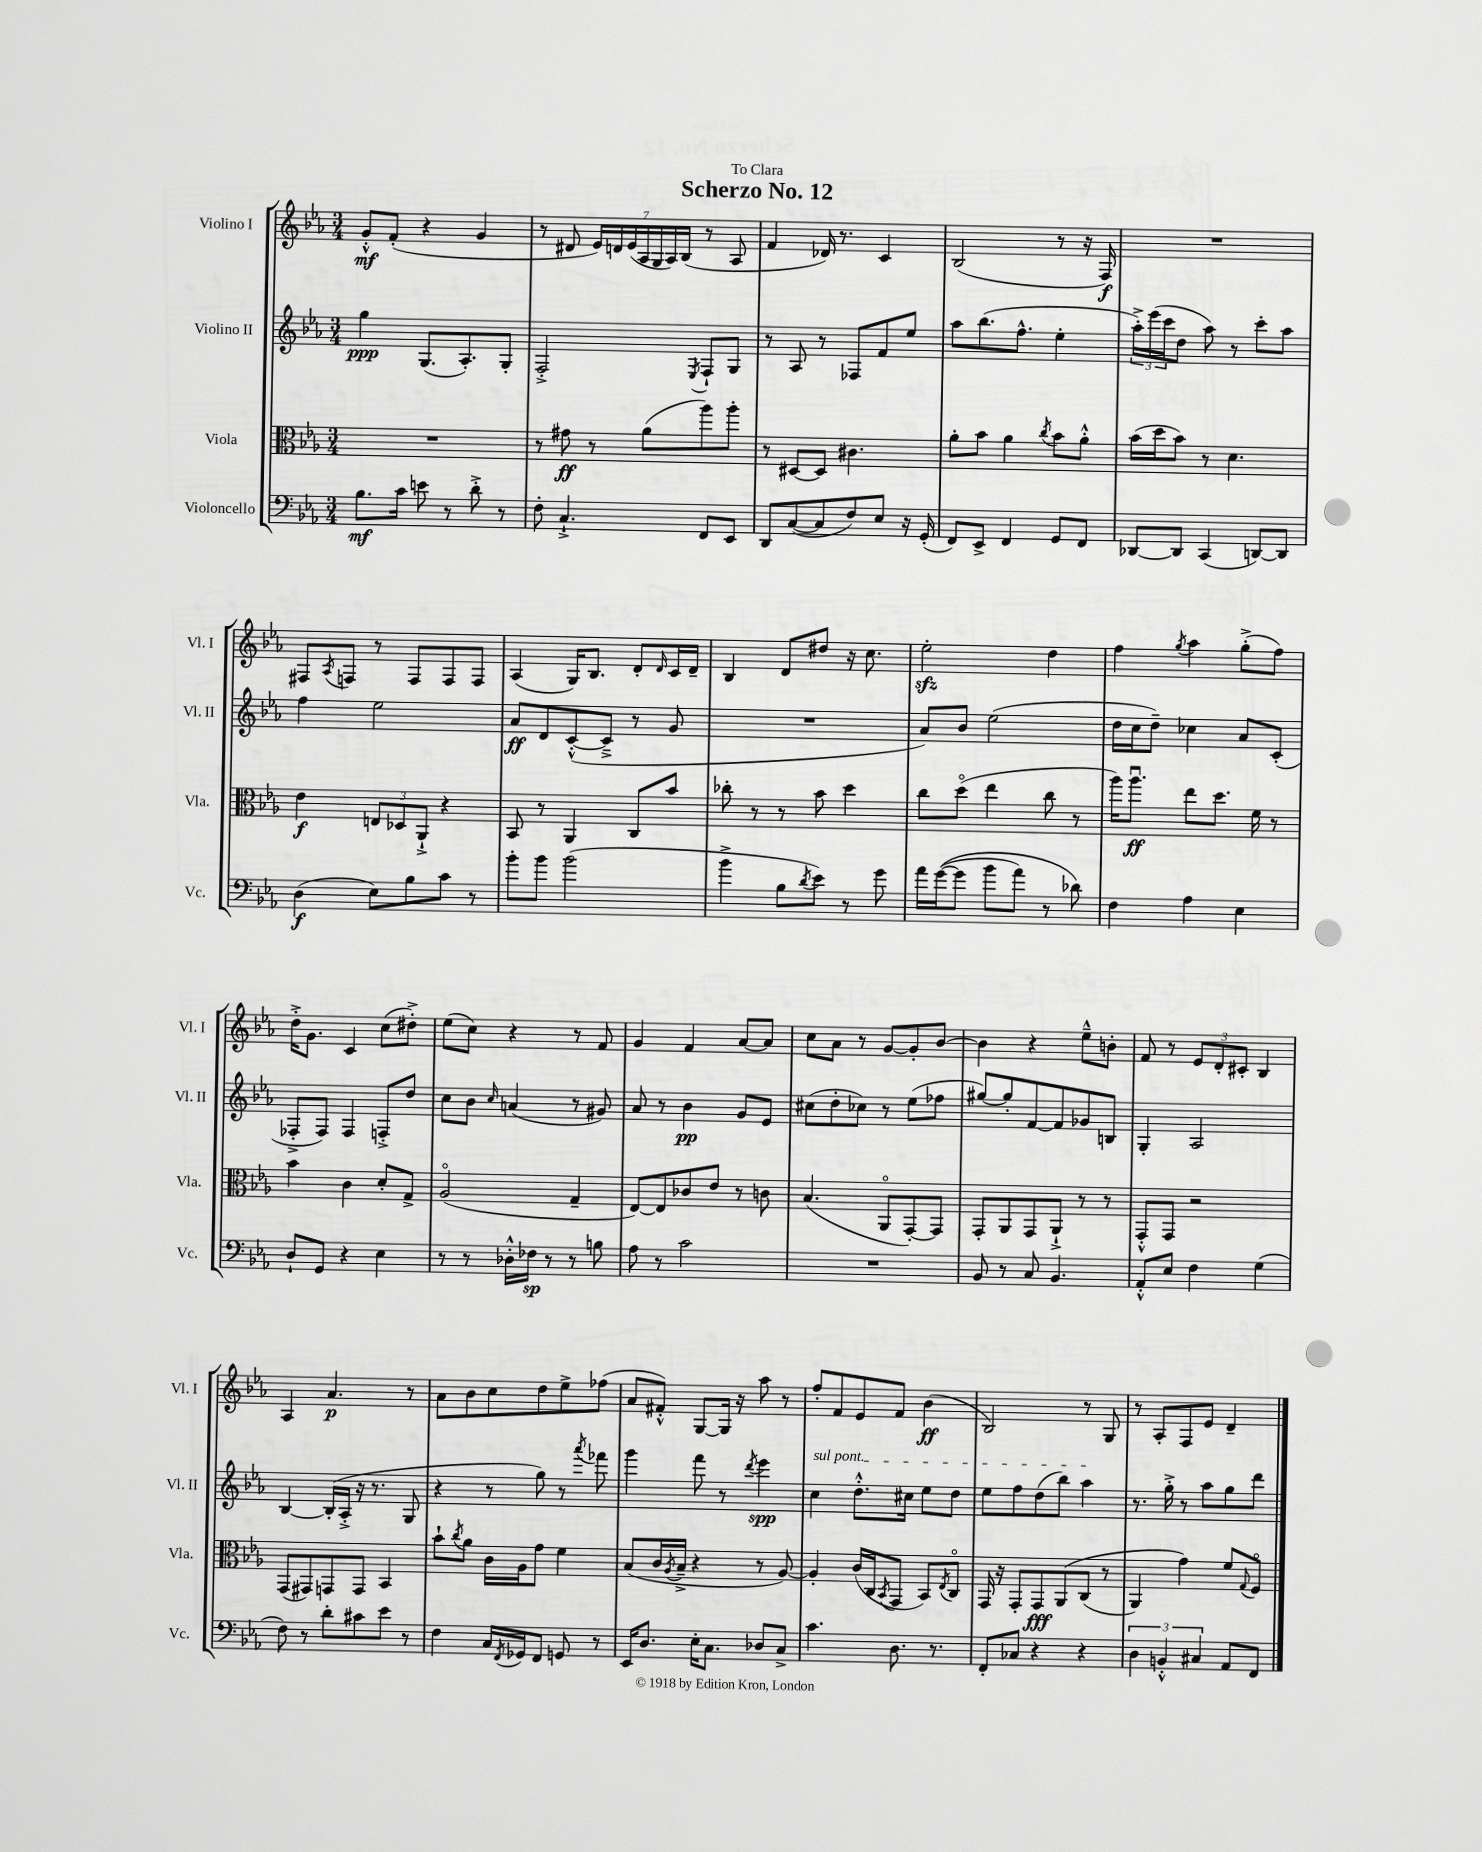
\header { title = "Scherzo No. 12" dedication = "To Clara" }
<<
\new StaffGroup <<
\new Staff = "s0" \with { instrumentName = "Violino I" shortInstrumentName = "Vl. I" } {
    \clef treble \key ees \major \numericTimeSignature \time 3/4
    g'8-.-^\mf f'8-.( r4 g'4 |
    r8 dis'8 \tuplet 7/4 { ees'16) d'16 ees'16( aes16 g16 aes16) bes16( } r8 aes8 |
    f'4 des'16) r8. c'4 |
    bes2( r8 r16 f16\f) |
    R2. |
    fis8 \acciaccatura { aes8 } f8 r8 f8 f8 f8 |
    aes4( g16) bes8. d'8-. \grace { d'16 } c'16 d'16-- |
    bes4 d'8 dis''8 r16 c''8. |
    ees''2-.\sfz d''4 |
    f''4 \acciaccatura { g''8 } aes''4 g''8-.->( f''8) |
    d''16-.-> g'8. c'4 c''8( dis''8-.->) |
    ees''8( c''8) r4 r8 f'8 |
    g'4 f'4 aes'8~ aes'8 |
    c''8 aes'8 r8 g'8~ g'8-. bes'8~ |
    bes'4 r4 ees''8---^ b'8-. |
    f'8 r8 \tuplet 3/2 { ees'8 d'8-. cis'8-. } bes4 |
    aes4 aes'4.\p r8 |
    aes'8 bes'8 c''8 d''8 ees''8-> fes''8( |
    aes'8 fis'8-.-^) g8~ g16 r16 aes''8 r8 |
    f''8-. f'8 ees'8 f'8 bes'4\ff( |
    bes2) r8 g8 |
    r8 aes8-. f8 ees'8 d'4-- \bar "|." |
}
\new Staff = "s1" \with { instrumentName = "Violino II" shortInstrumentName = "Vl. II" } {
    \clef treble \key ees \major \numericTimeSignature \time 3/4
    g''4\ppp g8.( aes8.-.) g8-. |
    f2-.-> \acciaccatura { ees8 } f8-! g8 |
    r8 aes8 r8 fes8 f'8 ees''8 |
    aes''8 bes''8.( f''8.-^ ees''4-. |
    \tuplet 3/2 { aes''16-.->) ees'''16( c'''16 } d''8 aes''8) r8 c'''8-. aes''8 |
    f''4 ees''2 |
    aes'8\ff d'8 c'8~-.-^( c'8---> r8 g'8 |
    R2. |
    aes'8) bes'8 ees''2( |
    d''16 c''16 d''8--) ces''4 aes'8 c'8-.( |
    fes8-.-> fes8) fes4 f8-.-> d''8 |
    c''8 bes'8 \grace { c''16 } a'4( r8 gis'8) |
    aes'8 r8 bes'4\pp g'8 ees'8 |
    cis''8( d''8-. ces''8) r8 ees''8( fes''8 |
    gis''8~) gis''8-. f'8~ f'8 ges'8 b8 |
    g4-. aes2 |
    bes4~ bes16-.( aes16-.-> r16 r8. g8 |
    r4 r8 g''8) r8 \acciaccatura { aes'''8 } fes'''8 |
    g'''4 f'''8 r8 \acciaccatura { d'''8 } ees'''4\spp |
    \once \override TextSpanner.bound-details.left.text = \markup { \italic "sul pont." } c''4\startTextSpan d''8.-.-^ cis''16 ees''8 d''8 |
    ees''8 f''8 d''8( bes''8) aes''4\stopTextSpan |
    r8. g''16-.-> r8 aes''8 g''8 d'''8 \bar "|." |
}
\new Staff = "s2" \with { instrumentName = "Viola" shortInstrumentName = "Vla." } {
    \clef alto \key ees \major \numericTimeSignature \time 3/4
    R2. |
    r8 gis'8\ff r8 aes'8( aes''8) aes''8-. |
    r8 dis8~ dis8 cis'4. |
    aes'8-. bes'8 aes'4 \acciaccatura { c''8 } bes'8 aes'8-.-^ |
    bes'16( d''16 bes'8) r8 d'4. |
    ees'4\f \tuplet 3/2 { e8 des8 aes,8-!-> } r4 |
    bes,8 r8 aes,4 c8 bes'8 |
    ces''8-. r8 r8 bes'8 d''4 |
    c''8 d''8\flageolet( ees''4 c''8 r8 |
    aes''16) aes''8.\downbow\ff ees''8 d''8. f'16 r8 |
    bes'4 c'4 d'8-. g8-> |
    aes2\flageolet( g4-- |
    ees8~) ees8 ces'8 ees'8 r8 c'8 |
    bes4.( aes,8\flageolet g,8~-.) g,8 |
    g,8-. aes,8 g,8 aes,8-!-> r8 r8 |
    g,8-.-^ g,8 r2 |
    g,8( gis,8) g,8 g,8 bes,4 |
    bes'8-! \acciaccatura { c''8 } aes'8 c'16 aes16 g'8 f'4 |
    bes8( c'16 \acciaccatura { aes8 } bes16---> r4 r8 aes8~) |
    aes4-. c'16( c16 \acciaccatura { bes,8 } g,8 bes,8) \acciaccatura { ees8 } c8\flageolet |
    g,16 r16 g,8-. g,8\fff aes,8\( c8( r8 |
    aes,4) g'4\) f'8 \appoggiatura { g8 } f8\flageolet \bar "|." |
}
\new Staff = "s3" \with { instrumentName = "Violoncello" shortInstrumentName = "Vc." } {
    \clef bass \key ees \major \numericTimeSignature \time 3/4
    bes8.\mf c'16 e'8 r8 d'8-.-> r8 |
    f8-. c4.-!-> f,8 ees,8 |
    d,8 c8~( c8 f8) ees8 r16 g,16-.( |
    f,8) ees,8-> f,4 g,8 f,8 |
    des,8~ des,8 c,4( d,8~) d,8 |
    d4\f( ees8) bes8 c'8 r8 |
    bes'8-. bes'8 bes'2( |
    bes'4-> bes8 \acciaccatura { d'8 } ees'8) r8 g'8 |
    aes'16 g'16~(\( g'8 bes'8 aes'8) r8 des'8\) |
    f4 aes4 ees4 |
    d8-! g,8 r4 ees4 |
    r8 r8 des16-.-^ fes16\sp r8 r8 b8 |
    aes8 r8 c'2 |
    R2. |
    bes,8 r8 c8 bes,4. |
    aes,8-.-^ ees8 f4 g4( |
    f8) r8 d'8-. cis'8 ees'8 r8 |
    f4 c16 \acciaccatura { f,8 } ges,16 f,8 g,8 r8 |
    ees,16 d8. ees16-. c8. des8 c8-> |
    c'4. d8. r8. |
    f,8-. ces8 r4 r4 |
    \tuplet 3/2 { d4 b,4-.-^ cis4 } aes,8 f,8 \bar "|." |
}
>>
>>
\layout { \context { \Score \remove "Bar_number_engraver" } }
